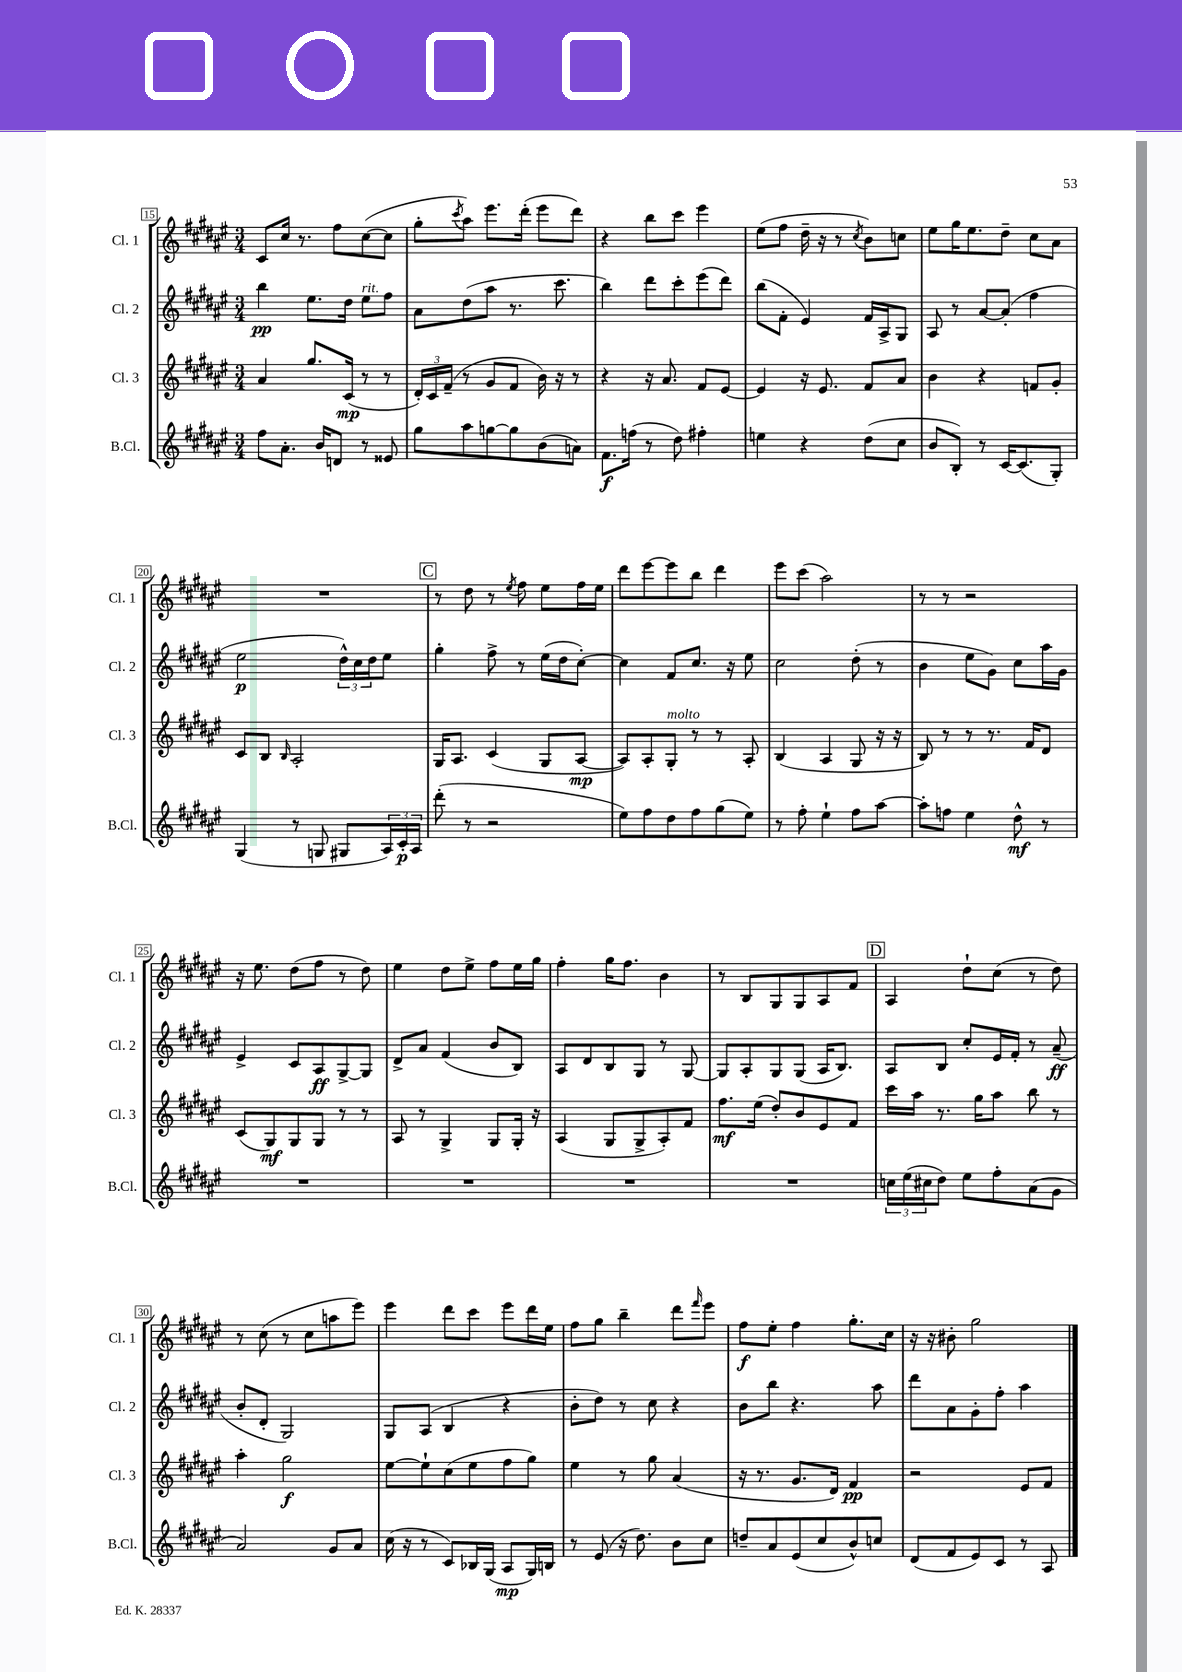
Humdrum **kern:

**kern	**dynam	**kern	**dynam	**kern	**dynam	**kern	**dynam
*part4	*part4	*part3	*part3	*part2	*part2	*part1	*part1
*staff4	*staff4	*staff3	*staff3	*staff2	*staff2	*staff1	*staff1
*I"B.Cl.	*	*I"Cl. 3	*	*I"Cl. 2	*	*I"Cl. 1	*
*I'B.Cl.	*	*I'Cl. 3	*	*I'Cl. 2	*	*I'Cl. 1	*
*clefG2	*	*clefG2	*	*clefG2	*	*clefG2	*
*k[f#c#g#d#a#e#]	*	*k[f#c#g#d#a#e#]	*	*k[f#c#g#d#a#e#]	*	*k[f#c#g#d#a#e#]	*
*M3/4	*	*M3/4	*	*M3/4	*	*M3/4	*
=15	=15	=15	=15	=15	=15	=15	=15
8ff#\L	.	4a#/	.	4bb\	pp	8c#/L	.
8.a#'\J	.	.	.	.	.	16cc#/Jk	.
.	.	.	.	.	.	8.r	.
.	.	8.gg#/L	.	8.ee#\L	.	.	.
16b/KL	.	.	.	.	.	.	.
8dn/J	.	.	.	.	.	8ff#\L	.
.	.	(16c#/Jk	mp	16dd#\Jk	.	.	.
!	!	!	!	!LO:TX:a:i:t=rit.	!	!	!
8r	.	8r	.	8ee#\L	.	([8cc#\	.
8e##X/	.	8r	.	8ff#\J	.	8cc#\J]	.
=16	=16	=16	=16	=16	=16	=16	=16
8gg#\L	.	24d#'/LL)	.	8a#\L	.	8gg#'\L	.
.	.	24c#/	.	.	.	.	.
.	.	(24f#~/JJ	.	.	.	.	.
.	.	.	.	.	.	8qccc#/	.
8aa#\	.	8r	.	(8dd#\	.	8aa#\J)	.
[8ggn\	.	8g#/L	.	8aa#\J	.	8.eee#\L	.
8gg\]	.	8f#/J	.	8.r	.	.	.
.	.	.	.	.	.	(16ddd#'\Jk	.
(8b\	.	16b\)	.	.	.	8eee#\L	.
.	.	16r	.	8.ccc#\	.	.	.
8an\J)	.	8r	.	.	.	8ddd#\J)	.
=17	=17	=17	=17	=17	=17	=17	=17
8.f#\L	f	4r	.	4bb\)	.	4r	.
(16ffn\Jk	.	.	.	.	.	.	.
8r	.	16r	.	8ddd#\L	.	8bb\L	.
.	.	8.a#/	.	.	.	.	.
8dd#\)	.	.	.	8ccc#'\	.	8ccc#\J	.
4ff#X'\	.	8f#/L	.	(8eee#\	.	4eee#\	.
.	.	[8e#/J	.	8ddd#\J)	.	.	.
=18	=18	=18	=18	=18	=18	=18	=18
4een\	.	4e#/]	.	(8bb\L	.	(8ee#\L	.
.	.	.	.	8f#'\J	.	8ff#\J	.
4r	.	16r	.	4e#/)	.	16dd#~\	.
.	.	8.e#/	.	.	.	16r	.
.	.	.	.	.	.	8r	.
.	.	.	.	.	.	8qcc#/	.
(8dd#\L	.	8f#/L	.	16f#/LL	.	8b\L)	.
.	.	.	.	16A#^/J	.	.	.
8cc#\J	.	8a#/J	.	8G#/J	.	8ccn\J	.
=19	=19	=19	=19	=19	=19	=19	=19
8b/L	.	4b\	.	8A#/	.	8ee#\L	.
8B'/J)	.	.	.	8r	.	16gg#\K	.
.	.	.	.	.	.	8.ee#\	.
8r	.	4r	.	[8a#/L	.	.	.
[16c#/KL	.	.	.	(8a#'/J]	.	8dd#~\J	.
(8.c#/]	.	.	.	.	.	.	.
.	.	8fn/L	.	4ff#\	.	8cc#\L	.
8G#'/J)	.	8g#'/J	.	.	.	8a#\J	.
!!LO:LB:g=z
=20	=20	=20	=20	=20	=20	=20	=20
(4G#/	.	8c#/L	.	2ee#\	p	2.r	.
.	.	8B/J	.	.	.	.	.
.	.	16qqB/	.	.	.	.	.
8r	.	2A#'/	.	.	.	.	.
8Gn/	.	.	.	.	.	.	.
8G#X/L	.	.	.	24dd#^^\LL)	.	.	.
.	.	.	.	24cc#\	.	.	.
.	.	.	.	24dd#\J	.	.	.
24A#/L)	.	.	.	8ee#\J	.	.	.
24c#'/	p	.	.	.	.	.	.
24A#/JJ	.	.	.	.	.	.	.
!!LO:REH:place=s1:t=C
=21	=21	=21	=21	=21	=21	=21	=21
(8ddd#'\	.	16G#/KL	.	4gg#'\	.	8r	.
.	.	8.A#/J	.	.	.	.	.
8r	.	.	.	.	.	8dd#\	.
2r	.	(4c#/	.	8ff#^\	.	8r	.
.	.	.	.	.	.	8qee#/	.
.	.	.	.	8r	.	8ff#\	.
.	.	8G#/L	.	(16ee#\LL	.	8ee#\L	.
.	.	.	.	16dd#\J	.	.	.
.	.	[8A#/J	mp	[8cc#'\J)	.	16ff#\L	.
.	.	.	.	.	.	16ee#\JJ	.
=22	=22	=22	=22	=22	=22	=22	=22
8ee#\L)	.	8A#/L])	.	4cc#\]	.	8ddd#\L	.
8ff#\	.	8A#'/	.	.	.	[8eee#\	.
!	!	!LO:TX:a:i:t=molto	!	!	!	!	!
8dd#\	.	8G#'/J	.	8f#/L	.	8eee#\]	.
8ff#\	.	8r	.	8.cc#/J	.	8bb\J	.
(8gg#\	.	8r	.	.	.	4ddd#\	.
.	.	.	.	16r	.	.	.
8ee#\J)	.	8A#'/	.	8ee#\	.	.	.
=23	=23	=23	=23	=23	=23	=23	=23
8r	.	(4B/	.	2cc#\	.	8eee#\L	.
8ff#'\	.	.	.	.	.	(8ccc#\J	.
4ee#`\	.	4A#/	.	.	.	2aa#\)	.
8ff#\L	.	8G#/	.	(8dd#'\	.	.	.
[8aa#\J	.	16r	.	8r	.	.	.
.	.	16r	.	.	.	.	.
=24	=24	=24	=24	=24	=24	=24	=24
8aa#'\L]	.	8B/)	.	4b\	.	8r	.
8ffn\J	.	8r	.	.	.	8r	.
4ee#\	.	8r	.	8ee#\L	.	2r	.
.	.	8.r	.	8g#\J)	.	.	.
8dd#^^\	mf	.	.	8cc#\L	.	.	.
.	.	16f#/KL	.	.	.	.	.
8r	.	8d#/J	.	16aa#\L	.	.	.
.	.	.	.	16g#\JJ	.	.	.
!!LO:LB:g=z
=25	=25	=25	=25	=25	=25	=25	=25
2.r	.	(8c#/L	.	4e#^/	.	16r	.
.	.	.	.	.	.	8.ee#\	.
.	.	8G#/)	mf	.	.	.	.
.	.	8G#/	.	8c#/L	.	(8dd#\L	.
.	.	8G#/J	.	8A#/	ff	8ff#\J	.
.	.	8r	.	[8G#^/	.	8r	.
.	.	8r	.	8G#/J]	.	8dd#\)	.
=26	=26	=26	=26	=26	=26	=26	=26
2.r	.	8A#/	.	8d#^/L	.	4ee#\	.
.	.	8r	.	8a#/J	.	.	.
.	.	4G#^/	.	(4f#/	.	8dd#\L	.
.	.	.	.	.	.	8ee#^\J	.
.	.	8G#/L	.	8b/L	.	8ff#\L	.
.	.	16G#'/Jk	.	8B/J)	.	16ee#\L	.
.	.	16r	.	.	.	16gg#\JJ	.
=27	=27	=27	=27	=27	=27	=27	=27
2.r	.	(4A#/	.	8A#/L	.	4ff#'\	.
.	.	.	.	8d#/	.	.	.
.	.	8G#/L	.	8B/	.	16gg#\KL	.
.	.	.	.	.	.	8.ff#\J	.
.	.	8G#^/	.	8G#/J	.	.	.
.	.	8A#'/)	.	8r	.	4b\	.
.	.	8f#/J	.	[8G#/	.	.	.
=28	=28	=28	=28	=28	=28	=28	=28
2.r	.	8.ff#\L	mf	8G#/L]	.	8r	.
.	.	.	.	8A#'/	.	8B/L	.
.	.	(16ee#\Jk	.	.	.	.	.
.	.	8dd#'/L)	.	8G#/	.	8G#/	.
.	.	8b/	.	(8G#/J	.	8G#/	.
.	.	8e#/	.	16A#/KL	.	8A#/	.
.	.	.	.	8.B/J)	.	.	.
.	.	8f#/J	.	.	.	8f#/J	.
!!LO:REH:place=s1:t=D
=29	=29	=29	=29	=29	=29	=29	=29
24ccn\LL	.	16ccc#\LL	.	8A#/L	.	4A#/	.
(24ee#\	.	.	.	.	.	.	.
.	.	16aa#\JJ	.	.	.	.	.
24cc#X\J	.	.	.	.	.	.	.
8dd#\J)	.	8.r	.	8B/J	.	.	.
8ee#\L	.	.	.	8cc#'/L	.	8dd#`\L	.
.	.	16gg#\KL	.	.	.	.	.
8ff#'\	.	8aa#\J	.	16e#/L	.	(8cc#\J	.
.	.	.	.	16f#'/JJ	.	.	.
(8a#\	.	8bb\	.	8r	.	8r	.
8g#\J	.	8r	.	(8a#~/	ff	8dd#\)	.
!!LO:LB:g=z
=30	=30	=30	=30	=30	=30	=30	=30
2a#/)	.	4aa#'\	.	8b'/L	.	8r	.
.	.	.	.	8d#'/J	.	(8cc#\	.
.	.	2gg#\	f	2G#/)	.	8r	.
.	.	.	.	.	.	8cc#\L	.
8g#/L	.	.	.	.	.	8aan\	.
8a#/J	.	.	.	.	.	8eee#\J)	.
=31	=31	=31	=31	=31	=31	=31	=31
(16cc#\	.	[8ee#\L	.	8G#/L	.	4eee#\	.
16r	.	.	.	.	.	.	.
8r	.	8ee#`\]	.	(8A#/J	.	.	.
8c#/L)	.	(8cc#\	.	4B/	.	8ddd#\L	.
16B-X/L	.	8ee#\	.	.	.	8ccc#\J	.
(16G#/JJ	.	.	.	.	.	.	.
8A#/L	mp	8ff#\	.	4r	.	8eee#\L	.
16G#/L)	.	8gg#\J)	.	.	.	16ddd#\L	.
16Bn/JJ	.	.	.	.	.	16ee#\JJ	.
=32	=32	=32	=32	=32	=32	=32	=32
8r	.	4ee#\	.	8b'\L	.	8ff#\L	.
(8e#/	.	.	.	8dd#\J)	.	8gg#\J	.
16r	.	8r	.	8r	.	4bb~\	.
8.dd#\)	.	.	.	.	.	.	.
.	.	8gg#\	.	8cc#\	.	.	.
8b\L	.	(4a#/	.	4r	.	8ddd#\L	.
.	.	.	.	.	.	16qqfff#/	.
8cc#\J	.	.	.	.	.	8eee#\J	.
=33	=33	=33	=33	=33	=33	=33	=33
8ddn~/L	.	16r	.	8b\L	.	8ff#\L	f
.	.	8.r	.	.	.	.	.
8a#/	.	.	.	8bb\J	.	8ee#'\J	.
(8e#/	.	8.g#/L	.	4.r	.	4ff#\	.
8cc#/	.	.	.	.	.	.	.
.	.	16d#/Jk)	.	.	.	.	.
8b^^/)	.	4f#/	pp	.	.	8.gg#'\L	.
8ccn/J	.	.	.	8aa#\	.	.	.
.	.	.	.	.	.	16cc#\Jk	.
=34	=34	=34	=34	=34	=34	=34	=34
(8d#/L	.	2r	.	8ddd#\L	.	16r	.
.	.	.	.	.	.	16r	.
8f#/	.	.	.	8a#\	.	8b#X'\	.
8e#/)	.	.	.	8g#'\	.	2gg#\	.
8c#/J	.	.	.	8ff#'\J	.	.	.
8r	.	8e#/L	.	4aa#\	.	.	.
8A#/	.	8f#/J	.	.	.	.	.
==	==	==	==	==	==	==	==
*-	*-	*-	*-	*-	*-	*-	*-
